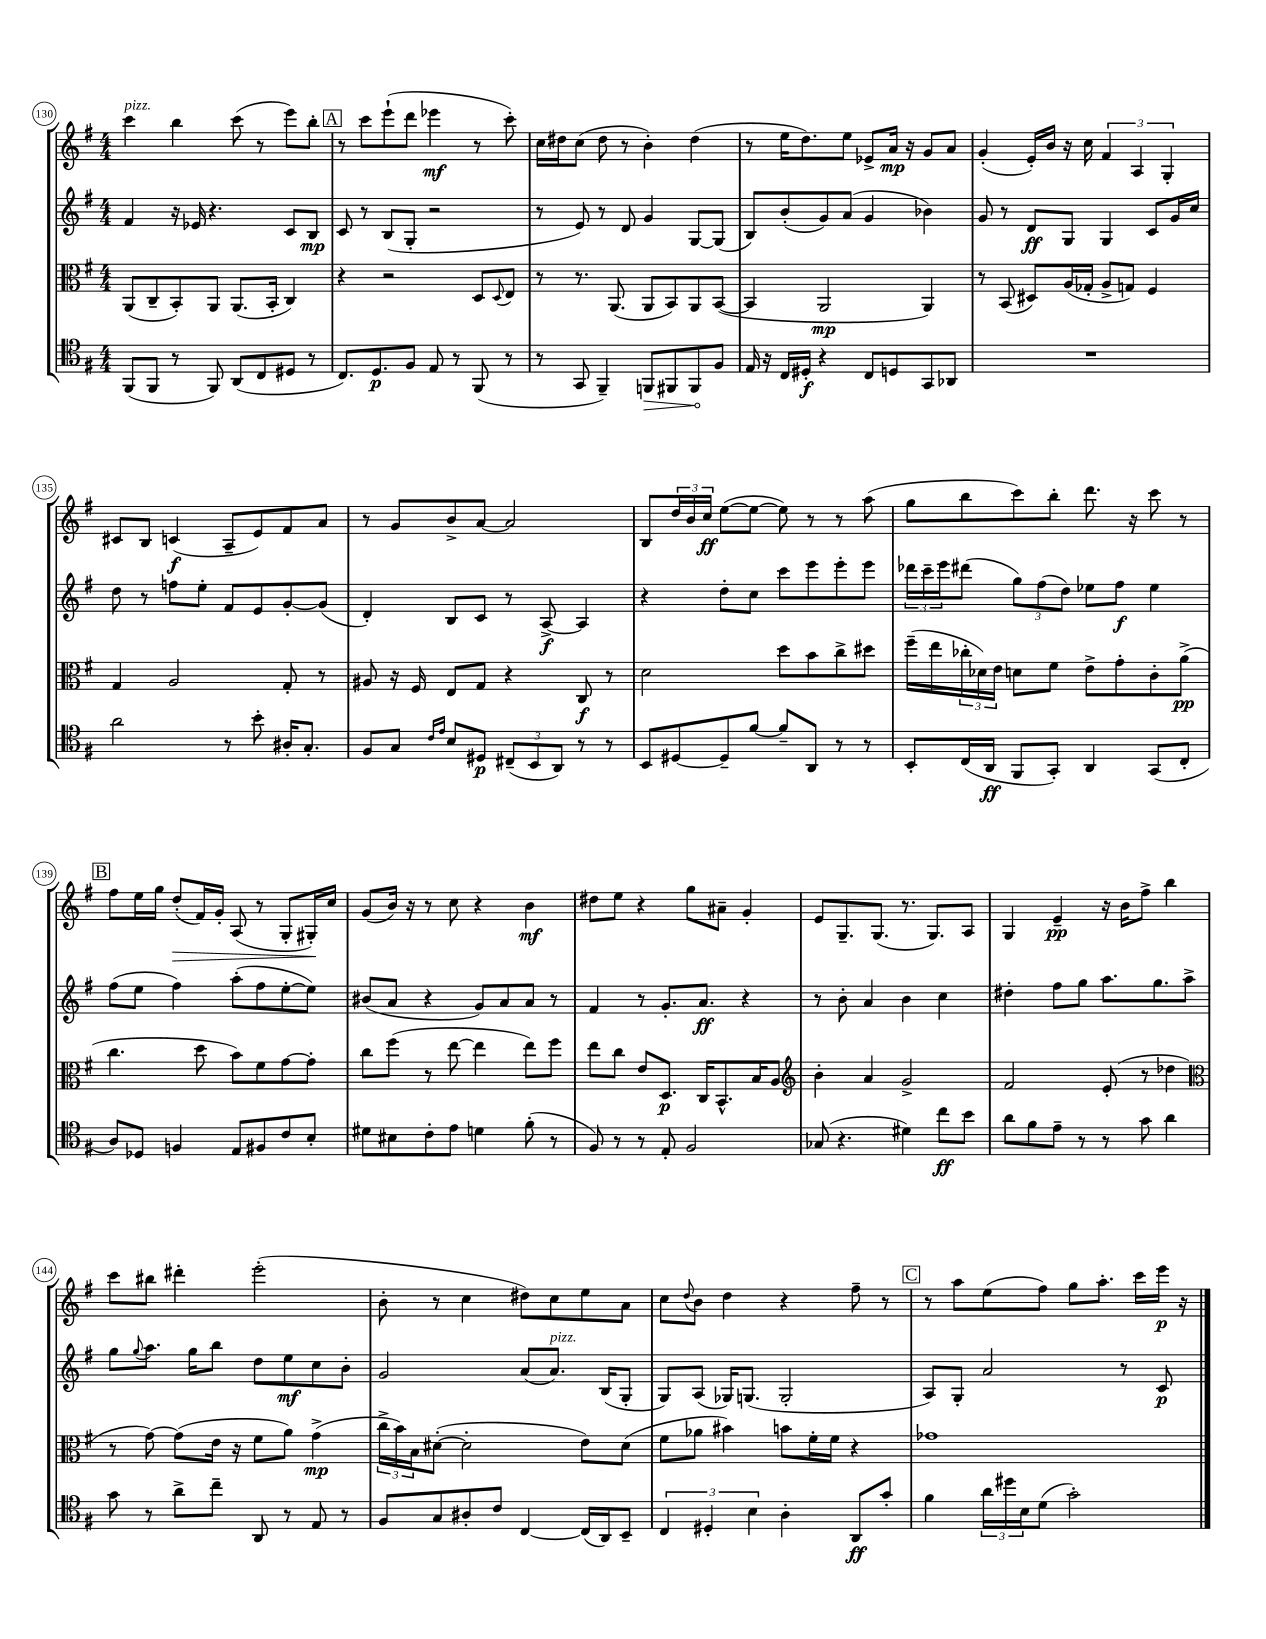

**kern	**dynam	**kern	**dynam	**kern	**dynam	**kern	**dynam
*part4	*part4	*part3	*part3	*part2	*part2	*part1	*part1
*staff4	*staff4	*staff3	*staff3	*staff2	*staff2	*staff1	*staff1
*clefC4	*	*clefC3	*	*clefG2	*	*clefG2	*
*k[f#]	*	*k[f#]	*	*k[f#]	*	*k[f#]	*
*M4/4	*	*M4/4	*	*M4/4	*	*M4/4	*
=130	=130	=130	=130	=130	=130	=130	=130
!	!	!	!	!	!	!LO:TX:a:i:t=pizz.	!
(8FF#/L	.	(8AA/L	.	4f#/	.	4ccc\	.
8FF#/J	.	8C~/	.	.	.	.	.
8r	.	8BB'/)	.	16r	.	4bb\	.
.	.	.	.	16e-X/	.	.	.
8FF#/)	.	8AA/J	.	4.r	.	.	.
(8AA/L	.	(8.AA/L	.	.	.	(8ccc\	.
8C/	.	.	.	.	.	8r	.
.	.	16BB'/Jk	.	.	.	.	.
8D#X/J	.	4C/)	.	8c/L	.	8eee\L)	.
8r	.	.	.	8B/J	mp	8bb'\J	.
!!LO:REH:place=s1:t=A
=131	=131	=131	=131	=131	=131	=131	=131
8.C/L)	.	4r	.	8c/	.	8r	.
.	.	.	.	8r	.	8ccc\L	.
8.D/	p	.	.	.	.	.	.
.	.	2r	.	(8B/L	.	(8eee`\	.
8F#/J	.	.	.	8G'/J	.	8ddd\J	.
8E/	.	.	.	2r	.	4eee-X\	mf
8r	.	.	.	.	.	.	.
(8FF#/	.	8D/L	.	.	.	8r	.
.	.	8qqD/	.	.	.	.	.
8r	.	8E/J	.	.	.	8ccc'\)	.
=132	=132	=132	=132	=132	=132	=132	=132
8r	.	8r	.	8r	.	16cc\LL	.
.	.	.	.	.	.	16dd#X\J	.
8GG/	.	8.r	.	8e/)	.	(8cc\J	.
4FF#~/)	.	.	.	8r	.	8dd#\	.
.	.	(8.AA/	.	.	.	.	.
.	.	.	.	8d/	.	8r	.
!	!LO:HP:b	!	!	!	!	!	!
8FFn/L	>	8AA/L	.	4g/	.	4b'\)	.
8FF#X/	.	8BB/)	.	.	.	.	.
8FF#/	.	8AA/	.	[8G/L	.	(4dd#\	.
8F#/J	]	([8BB/J	.	(8G/J]	.	.	.
=133	=133	=133	=133	=133	=133	=133	=133
16E/	.	4BB/]	.	8B/L)	.	8r	.
16r	.	.	.	.	.	.	.
16C/LL	.	.	.	(8b'/	.	16ee\KL	.
16D#X'/JJ	f	.	.	.	.	8.dd\)	.
4r	.	2AA/	mp	8g/)	.	.	.
.	.	.	.	(8a/J	.	8ee\J	.
8C/L	.	.	.	4g/	.	8e-X^/L	.
8Dn/	.	.	.	.	.	16a/Jk	mp
.	.	.	.	.	.	16r	.
8GG/	.	4AA/)	.	4b-X\)	.	8g/L	.
8AA-X/J	.	.	.	.	.	8a/J	.
=134	=134	=134	=134	=134	=134	=134	=134
1r	.	8r	.	8g/	.	(4g'/	.
.	.	(8BB/	.	8r	.	.	.
.	.	8D#X/L)	.	8d/L	ff	16e'/LL)	.
.	.	.	.	.	.	16b/JJ	.
.	.	(16A/L	.	8G/J	.	16r	.
.	.	16G-X'/JJ	.	.	.	16cc\	.
.	.	8A^/L	.	4G/	.	6f#/	.
.	.	8Gn/J)	.	.	.	.	.
.	.	.	.	.	.	6A/	.
.	.	4F#/	.	8c/L	.	.	.
.	.	.	.	.	.	6G'/	.
.	.	.	.	16g/L	.	.	.
.	.	.	.	16cc/JJ	.	.	.
!!LO:LB:g=z
=135	=135	=135	=135	=135	=135	=135	=135
2a\	.	4G/	.	8dd\	.	8c#X/L	.
.	.	.	.	8r	.	8B/J	.
.	.	2A/	.	8ffn\L	.	(4cn/	f
.	.	.	.	8ee'\J	.	.	.
8r	.	.	.	8f#/L	.	8A~/L	.
8b'\	.	.	.	8e/	.	8e/)	.
16A#X'/KL	.	8G'/	.	[8g'/	.	8f#/	.
8.G'/J	.	.	.	.	.	.	.
.	.	8r	.	(8g/J]	.	8a/J	.
=136	=136	=136	=136	=136	=136	=136	=136
8F#/L	.	8A#X/	.	4d'/)	.	8r	.
8G/J	.	16r	.	.	.	8g/L	.
.	.	16F#/	.	.	.	.	.
16qqc/LL	.	.	.	.	.	.	.
16qqe/JJ	.	.	.	.	.	.	.
8B/L	.	8E/L	.	8B/L	.	8b^/	.
8D#X/J	p	8G/J	.	8c/J	.	[8a/J	.
(12C#X~/L	.	4r	.	8r	.	2a/]	.
12BB/	.	.	.	.	.	.	.
.	.	.	.	[8A^/	f	.	.
12AA/J)	.	.	.	.	.	.	.
8r	.	8C/	f	4A/]	.	.	.
8r	.	8r	.	.	.	.	.
=137	=137	=137	=137	=137	=137	=137	=137
8BB/L	.	2d\	.	4r	.	8B/L	.
[8D#X/	.	.	.	.	.	24dd/L	.
.	.	.	.	.	.	24b/	.
.	.	.	.	.	.	24cc/JJ	ff
8D#~/]	.	.	.	8dd'\L	.	([8ee\L	.
[8f#/J	.	.	.	8cc\J	.	8ee\J_	.
8f#~/L]	.	8dd\L	.	8ccc\L	.	8ee\])	.
8AA/J	.	8b\	.	8eee\	.	8r	.
8r	.	8cc^\	.	8eee'\	.	8r	.
8r	.	8dd#X\J	.	8eee\J	.	(8aa\	.
=138	=138	=138	=138	=138	=138	=138	=138
8BB'/L	.	(16ff#~\LL	.	24ddd-X\LL	.	8gg\L	.
.	.	.	.	24ccc~\	.	.	.
.	.	16ee\	.	.	.	.	.
.	.	.	.	24eee\J	.	.	.
(16C/L	.	24cc-X'\	.	(8ddd#X\J	.	8bb\	.
.	.	24d-X\)	.	.	.	.	.
16AA/JJ	ff	.	.	.	.	.	.
.	.	24e\JJ	.	.	.	.	.
8FF#/L	.	8dn\L	.	12gg\L)	.	8ccc\)	.
.	.	.	.	(12ff#\	.	.	.
8GG'/J)	.	8f#\J	.	.	.	8bb'\J	.
.	.	.	.	12dd\J)	.	.	.
4AA/	.	8e^\L	.	8ee-X\L	.	8.ddd\	.
.	.	8g'\	.	8ff#\J	f	.	.
.	.	.	.	.	.	16r	.
(8GG/L	.	8c'\	.	4ee-\	.	8ccc\	.
8C'/J	.	(8a^\J	pp	.	.	8r	.
!!LO:LB:g=z
!!LO:REH:place=s1:t=B
=139	=139	=139	=139	=139	=139	=139	=139
8A/L)	.	4.cc\	.	(8ff#\L	.	8ff#\L	.
8D-X/J	.	.	.	8ee\J	.	16ee\L	.
.	.	.	.	.	.	16gg\JJ	.
!	!	!	!	!	!	!	!LO:HP:b
4Fn/	.	.	.	4ff#\)	.	(8dd'/L	>
.	.	8dd\	.	.	.	16f#/L)	.
.	.	.	.	.	.	16g'/JJ	.
8E/L	.	8b\L)	.	(8aa'\L	.	(8A/	.
8F#X/	.	8f#\	.	8ff#\	.	8r	.
8c/	.	[8g\	.	[8ee'\	.	8G'/L	.
8B'/J	.	8g'\J]	.	8ee\J])	.	16G#X'/L)	.
.	.	.	.	.	.	16cc/JJ	]
=140	=140	=140	=140	=140	=140	=140	=140
8d#X\L	.	8cc\L	.	(8b#X/L	.	(8g/L	.
8B#X\	.	(8ff#\J	.	8a/J	.	16b/Jk)	.
.	.	.	.	.	.	16r	.
8c'\	.	8r	.	4r	.	8r	.
8e\J	.	[8ee\	.	.	.	8cc\	.
4dn\	.	4ee\]	.	8g/L)	.	4r	.
.	.	.	.	8a/	.	.	.
(8f#'\	.	8ee\L)	.	8a/J	.	4b\	mf
8r	.	8ff#\J	.	8r	.	.	.
=141	=141	=141	=141	=141	=141	=141	=141
8F#/)	.	8ee\L	.	4f#/	.	8dd#X\L	.
8r	.	8cc\J	.	.	.	8ee\J	.
8r	.	8e/L	.	8r	.	4r	.
8E'/	.	8.D/J	p	8.g'/L	.	.	.
2F#/	.	.	.	.	.	8gg\L	.
.	.	16C/KL	.	8.a/J	ff	.	.
.	.	8.BB^^/	.	.	.	8a#X~\J	.
.	.	.	.	4r	.	4g'/	.
.	.	16B/K	.	.	.	.	.
.	.	8A/J	.	.	.	.	.
=142	=142	=142	=142	=142	=142	=142	=142
*	*	*clefG2	*	*	*	*	*
(8G-X/	.	4b'\	.	8r	.	8e/L	.
4.r	.	.	.	8b'\	.	8.G~/	.
.	.	4a/	.	4a/	.	.	.
.	.	.	.	.	.	(8.G/J	.
4d#X\)	.	2g^/	.	4b\	.	8.r	.
.	.	.	.	.	.	8.G/L)	.
8cc\L	ff	.	.	4cc\	.	.	.
8b\J	.	.	.	.	.	8A/J	.
=143	=143	=143	=143	=143	=143	=143	=143
8a\L	.	2f#/	.	4dd#X'\	.	4G/	.
8f#\	.	.	.	.	.	.	.
8e~\J	.	.	.	8ff#\L	.	4e~/	pp
8r	.	.	.	8gg\J	.	.	.
8r	.	(8e'/	.	8.aa\L	.	16r	.
.	.	.	.	.	.	16b\KL	.
8g\	.	8r	.	.	.	8ff#^\J	.
.	.	.	.	8.gg\	.	.	.
4a\	.	4dd-X\	.	.	.	4bb\	.
.	.	.	.	8aa^\J	.	.	.
!!LO:LB:g=z
=144	=144	=144	=144	=144	=144	=144	=144
*	*	*clefC3	*	*	*	*	*
8g\	.	8r	.	8gg\L	.	8ccc\L	.
.	.	.	.	8qqgg/	.	.	.
8r	.	[8g\)	.	8.aa\J	.	8bb#X\J	.
8a^\L	.	(8g\L]	.	.	.	4ddd#X'\	.
.	.	.	.	16gg\KL	.	.	.
8cc~\J	.	16e\Jk	.	8bb\J	.	.	.
.	.	16r	.	.	.	.	.
8AA/	.	8f#\L	.	8dd\L	.	(2eee'\	.
8r	.	8a\J)	.	8ee\	mf	.	.
8E/	.	(4g^\	mp	8cc\	.	.	.
8r	.	.	.	8b'\J	.	.	.
=145	=145	=145	=145	=145	=145	=145	=145
8F#/L	.	24cc^\LL	.	2g/	.	8b'\	.
.	.	24b\)	.	.	.	.	.
.	.	24B\J	.	.	.	.	.
8G/	.	([8d#X'\J	.	.	.	8r	.
8A#X'/	.	2d#'\]	.	.	.	4cc\	.
8c/J	.	.	.	.	.	.	.
[4C/	.	.	.	(8a/L	.	8dd#X\L)	.
!	!	!	!	!LO:TX:a:i:t=pizz.	!	!	!
.	.	.	.	8.a/J)	.	8cc\	.
(16C/LL]	.	8e\L)	.	.	.	8ee\	.
16AA/J)	.	.	.	(16B/KL	.	.	.
8BB~/J	.	(8d#\J	.	8G'/J	.	8a\J	.
=146	=146	=146	=146	=146	=146	=146	=146
6C/	.	8f#\L	.	8G/L)	.	8cc\L	.
.	.	.	.	.	.	8qqdd/	.
.	.	8a-X\J	.	(8A/J	.	8b\J	.
6D#X'/	.	.	.	.	.	.	.
.	.	4b#X\)	.	16G-X/KL)	.	4dd\	.
.	.	.	.	(8.Gn/J	.	.	.
6B\	.	.	.	.	.	.	.
4A'\	.	8bn\L	.	2G'/	.	4r	.
.	.	16f#'\L	.	.	.	.	.
.	.	16f#\JJ	.	.	.	.	.
8AA/L	ff	4r	.	.	.	8ff#~\	.
8g'/J	.	.	.	.	.	8r	.
!!LO:REH:place=s1:t=C
=147	=147	=147	=147	=147	=147	=147	=147
4f#\	.	1g-X	.	8A/L)	.	8r	.
.	.	.	.	8G'/J	.	8aa\L	.
24a\LL	.	.	.	2a/	.	(8ee\	.
24dd#X\	.	.	.	.	.	.	.
24B\J	.	.	.	.	.	.	.
(8d\J	.	.	.	.	.	8ff#\J)	.
2g'\)	.	.	.	.	.	8gg\L	.
.	.	.	.	.	.	8.aa'\J	.
.	.	.	.	8r	.	.	.
.	.	.	.	.	.	16ccc\LL	.
.	.	.	.	8c/	p	16eee\JJ	p
.	.	.	.	.	.	16r	.
==	==	==	==	==	==	==	==
*-	*-	*-	*-	*-	*-	*-	*-
